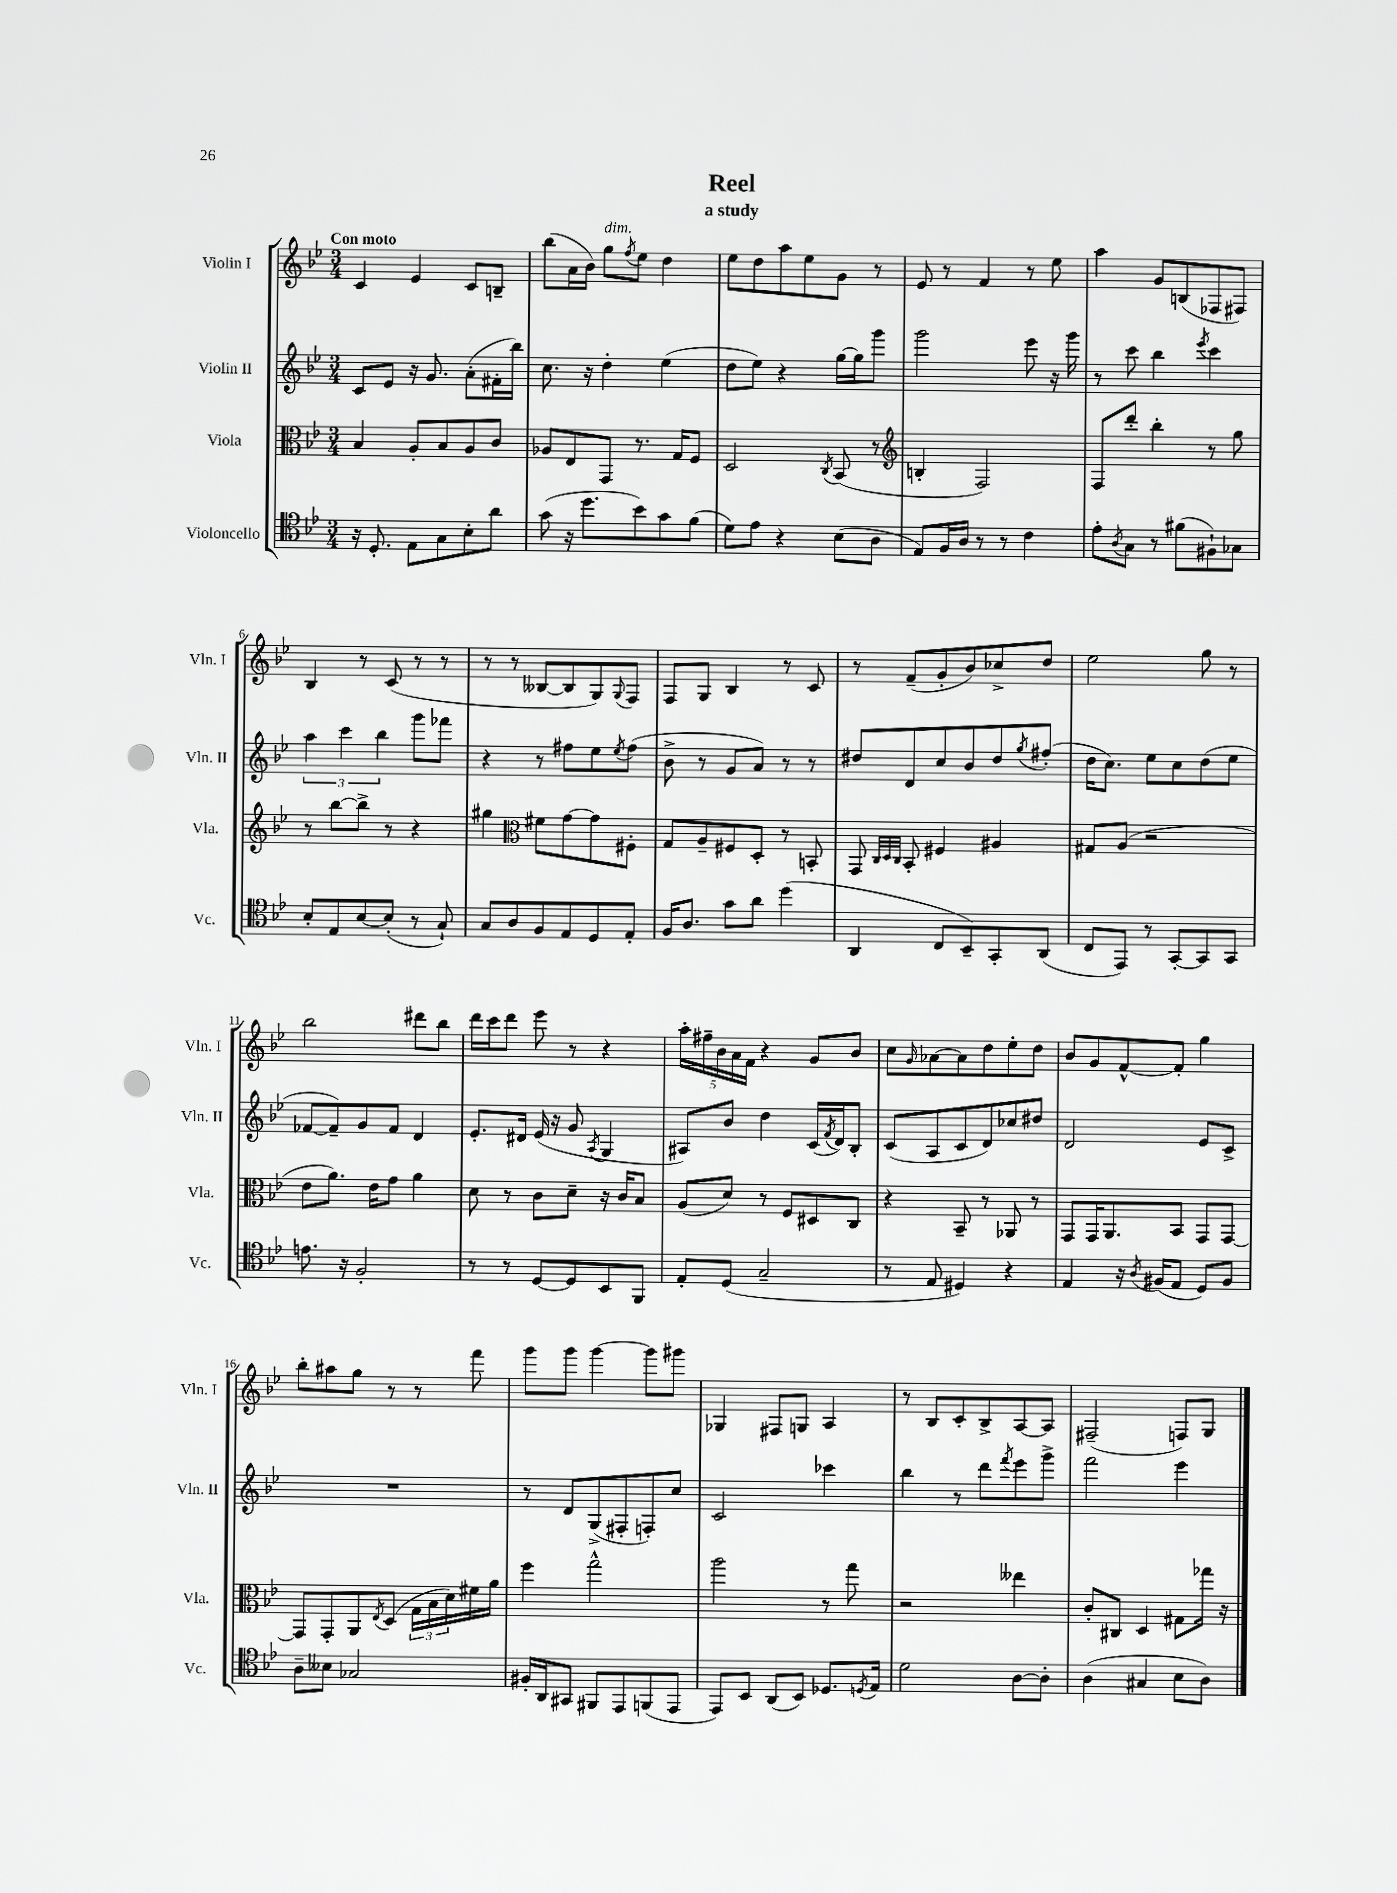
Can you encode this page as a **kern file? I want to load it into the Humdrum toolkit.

**kern	**kern	**kern	**kern
*staff4	*staff3	*staff2	*staff1
*clefC4	*clefC3	*clefG2	*clefG2
*k[b-e-]	*k[b-e-]	*k[b-e-]	*k[b-e-]
*M3/4	*M3/4	*M3/4	*M3/4
16r	4B-/	8c/L	4c/
8.D'/	.	.	.
.	.	8e-/J	.
8E-\L	8A'/L	16r	4e-/
.	.	8.g/	.
8G\	8B-/	.	.
8B-'\	8A/	(8a'\L	8c/L
8a\J	8c/J	16f#'\L	8B~/J
.	.	16bb-\JJ)	.
=	=	=	=
(8g\	8A-/L	8.cc\	(8bb-\L
16r	8E-/	.	16a\L
8.dd\L	.	16r	16b-\JJ)
.	8GG/J	4dd'\	8gg\L
.	.	.	8qff/
8b-\)	8.r	.	8ee-\J
8g\	.	(4ee-\	4dd\
.	16G/LK	.	.
(8f\J	8F/J	.	.
=	=	=	=
8d\L)	2D/	8dd\L	8ee-\L
8e-\J	.	8ee-\J)	8dd\
4r	.	4r	8aa\
.	.	.	8ee-\
.	8qC/	.	.
(8B-\L	(8BB-/	[16gg\LL	8g\J
.	.	16gg\]J	.
8A\J	8r	8ggg\J	8r
=	=	=	=
*	*clefG2	*	*
8E-/L)	4B'/	2ggg\	8e-/
16F/L	.	.	8r
16A/JJ	.	.	.
8r	2F/)	.	4f/
8r	.	.	.
4c\	.	8eee-\	8r
.	.	16r	8ee-\
.	.	16ggg\	.
=	=	=	=
8e-'\L	8F/L	8r	4aa\
8qA/	.	.	.
8G\J	8ddd'/J	8ccc\	.
8r	4bb-'\	4bb-\	8g/L
(8f#\L	.	.	(8B/
.	.	8qeee-/	.
8F#`\)	8r	4ccc\	8F-/
8G-\J	8gg\	.	8F#/J)
=	=	=	=
8B-'/L	8r	6aa\	4B-/
8E-/	[8bb-\L	.	.
.	.	6ccc\	.
[8B-/	8bb-^\]J	.	8r
.	.	6bb-\	.
(8B-'/]J	8r	.	(8c/
8r	4r	8ggg\L	8r
8G`/)	.	8fff-\J	8r
=	=	=	=
8G/L	4gg#\	4r	8r
8A/	.	.	8r
*	*clefC3	*	*
8F/	8f#\L	8r	[8B--/L
8E-/	[8g\	8ff#\L	8B--/]
8D/	8g\]	8ee-\	8G/)
.	.	8qee-/	8qqG/
8E-'/J	8F#'\J	(8ff#\J	8F/J
=	=	=	=
16F/LK	8G/L	8b-^\	8F/L
8.A/J	.	.	.
.	8A~/	8r	8G/J
8g\L	8F#/	8g/L	4B-/
8a\J	8D'/J	8a/J)	.
(4dd\	8r	8r	8r
.	8BB'/	8r	8c/
=	=	=	=
4AA/	8GG/	8dd#/L	8r
.	32qqC/LLL	.	.
.	32qqD/	.	.
.	32qqC/JJJ	.	.
.	8BB-'/	8d/	(8f~/L
8C/L	4F#/	8cc/	8g'/
8BB-~/)	.	8b-/	8b-/)
8GG'/	4A#/	8dd#/	8cc-^/
.	.	8qgg/	.
(8AA/J	.	(8ff#'/J	8dd/J
=	=	=	=
8C/L	8G#/L	16dd\LK	2ee-\
.	.	8.cc\J)	.
8EE-/J)	(8A/J	.	.
8r	2r	8ee-\L	.
[8GG'/L	.	8cc\	.
8GG/]	.	(8dd\	8gg\
8GG/J	.	8ee-\J	8r
=	=	=	=
8.e\	8e-\L	[8f-/L	2bb-\
.	8.a\J)	8f-~/])	.
16r	.	.	.
2F'/	.	8g/	.
.	16e-\LK	.	.
.	8g\J	8f-/J	.
.	4a\	4d/	8ddd#\L
.	.	.	8bb-\J
=	=	=	=
8r	8d\	8.e-'/L	16ddd\LL
.	.	.	16ccc\J
8r	8r	.	8ddd\J
.	.	16d#/Jk	.
[8D/L	8c\L	(16e-/	8eee-\
.	.	16r	.
8D/]	8d~\J	8g/	8r
.	.	8qA/	.
8BB-/	16r	4G/	4r
.	16c/LK	.	.
8FF/J	8B-/J	.	.
=	=	=	=
8E-'/L	(8A/L	8A#/L)	20aa'\LL
.	.	.	20ff#~\
.	.	.	20b-\
(8D/J	8d/J)	8b-/J	.
.	.	.	20a\
.	.	.	20f\JJ
2G~/	8r	4dd\	4r
.	8F/L	.	.
.	8D#/	(16c/LL	8g/L
.	.	8qf/	.
.	.	16d/J)	.
.	8C/J	8B-'/J	8b-/J
=	=	=	=
8r	4r	(8c/L	8cc\L
.	.	.	16qqg/
8E-/	.	8A/	[8a-\
4D#/)	8BB-~/	8c/	8a-\]
.	8r	8d/)	8dd\
4r	8AA-/	8cc-/	8ee-'\
.	8r	8dd#/J	8dd\J
=	=	=	=
4E-/	8GG/L	2d/	8b-/L
.	16GG/K	.	8g/
.	8.AA/	.	.
16r	.	.	[8f^^/
8qA/	.	.	.
(16F#/LK	.	.	.
8E-/J	8BB-/J	.	8f'/]J
8D/L)	8GG/L	8e-/L	4gg\
8F#/J	[8GG/J	8c^/J	.
=	=	=	=
8A~\L	8GG/]L	2.r	8bb-'\L
8B--\J	8GG'/	.	8aa#\
2G-/	8AA/	.	8gg\J
.	8qE-/	.	.
.	(8D/J	.	8r
.	24G\LL	.	8r
.	24B-\	.	.
.	24d\)	.	.
.	16f#\	.	8fff\
.	16a\JJ	.	.
=	=	=	=
16F#'/LL	4ff\	8r	8ggg\L
16AA/J	.	.	.
8GG#/J	.	8d/L	8ggg\J
8FF#/L	2gg^^\	(8G^/	[4ggg\
8EE-/	.	8F#'/	.
(8FF/	.	8F'/)	8ggg\]L
8EE-/J	.	8cc/J	8ggg#\J
=	=	=	=
8EE-/L)	2aa\	2c/	4G-/
8BB-/J	.	.	.
(8AA/L	.	.	8F#/L
8BB-/J)	.	.	8G/J
8.D-/L	8r	4ccc-\	4A/
.	8gg\	.	.
8qD/	.	.	.
16E-/Jk	.	.	.
=	=	=	=
2d\	2r	4bb-\	8r
.	.	.	8B-/L
.	.	8r	8c'/
.	.	8ddd\L	8B-^/
.	.	8qfff/	.
[8A\L	4ee--\	8eee-\	[8A/
8A'\]J	.	8ggg^\J	8A/]J
=	=	=	=
(4A\	8c'/L	2fff\	(2F#~/
.	8C#/J	.	.
4G#/	4D/	.	.
8B-\L	8G#\L	4eee-\	8F/L)
8A\J)	16gg-\Jk	.	8G/J
.	16r	.	.
==	==	==	==
*-	*-	*-	*-
